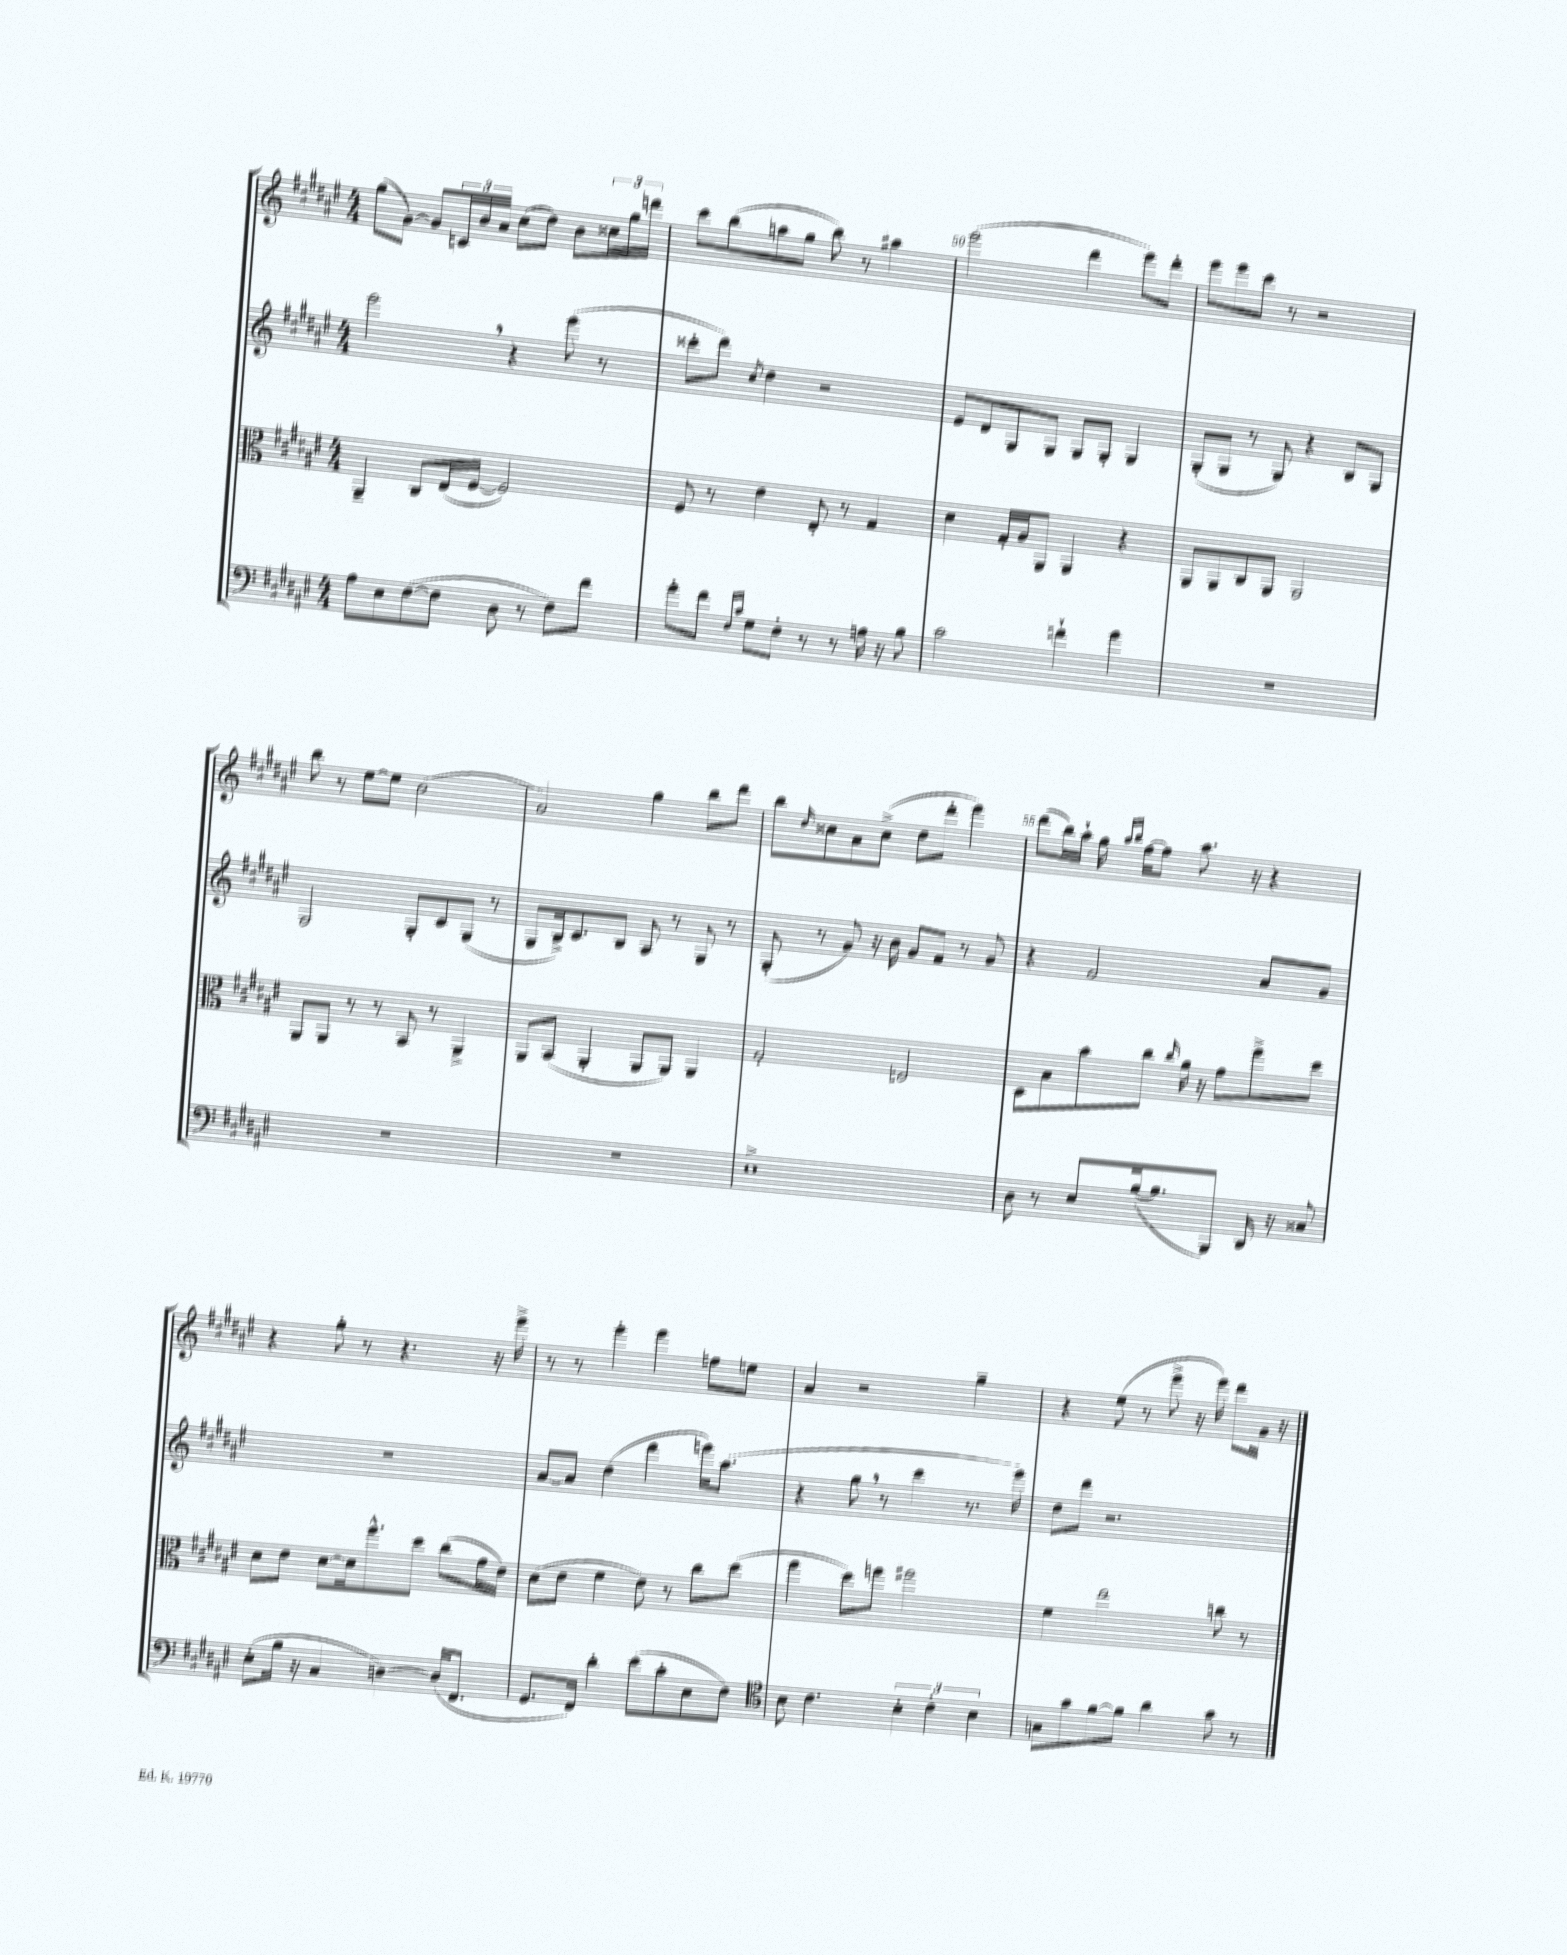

**kern	**kern	**kern	**kern
*part4	*part3	*part2	*part1
*staff4	*staff3	*staff2	*staff1
*clefF4	*clefC3	*clefG2	*clefG2
*k[f#c#g#d#a#e#]	*k[f#c#g#d#a#e#]	*k[f#c#g#d#a#e#]	*k[f#c#g#d#a#e#]
*M4/4	*M4/4	*M4/4	*M4/4
=48	=48	=48	=48
8A#\L	4AA#~/	2eee#,\	(8gg#\L
8E#\	.	.	[8g#\J)
([8F#\	8C#/L	.	8g#/L]
8F#\J]	(16E#/L	.	24cn/L
.	.	.	24b/
.	[16F#/JJ	.	.
.	.	.	24a#/JJ
8D#\	2F#/])	4r	(8cc#\L
8r	.	.	8dd#\J)
8F#\L)	.	(8eee#\	8b\L
8f#\J	.	8r	24cc##X\L
.	.	.	24gg#\
.	.	.	24dddn\JJ
=49	=49	=49	=49
8g#'\L	8F#/	8ccc##X'\L	8ccc#\L
8f#\J	8r	8ddd#\J)	(8bb\
16qqF#/LL	.	.	.
16qqc#/JJ	.	8qcc#/	.
8G#\L	4e#\	4dd#\	8aan\
8F#'\J	.	.	8gg#\J
8r	8E#'/	2r	8bb\)
8r	8r	.	8r
16An\	4G#/	.	4aa#X\
16r	.	.	.
8B\	.	.	.
=50	=50	=50	=50
2c#\	4d#\	8e#/L	(2eee#\
.	.	8d#/	.
.	16G#'/LL	8G#/	.
.	16A#/J	.	.
.	8AA#/J	8G#/J	.
4fn`\	4AA#/	8G#/L	4ddd#\
.	.	8G#'/J	.
4g#\	4r	4G#/	8eee#\L)
.	.	.	8ddd#'\J
=51	=51	=51	=51
1r	8AA#/L	(8G#'/L	8eee#\L
.	8AA#/	8G#/J	8eee#\
.	8C#/	8r	8ccc#\J
.	8AA#/J	8G#/)	8r
.	2AA#/	4r	2r
.	.	8B/L	.
.	.	8G#/J	.
!!LO:LB:g=z
=52	=52	=52	=52
1r	8AA#/L	2G#/	8bb\
.	8AA#/J	.	8r
.	8r	.	[8ee#\L
.	8r	.	8ee#\J]
.	8BB/	8G#'/L	(2cc#\
.	8r	8c#/	.
.	4AA#^/	(8G#/J	.
.	.	8r	.
=53	=53	=53	=53
1r	8AA#/L	8G#/L	2a#/)
.	(8BB/J	16B^/k)	.
.	.	8.c#/	.
.	4AA#'/	.	.
.	.	8B/J	.
.	8AA#/L	8A#/	4gg#\
.	8AA#/J)	8r	.
.	4AA#/	8G#/	8bb\L
.	.	8r	8ddd#\J
=54	=54	=54	=54
1E#^	2G#'/	(8G#'/	8bb\L
.	.	.	16qqdd#/
.	.	8r	8cc##X\
.	.	8g#/)	8a#\
.	.	16r	(8cc##^\J
.	.	16b\	.
.	2En/	8g#/L	8dd#\L
.	.	8f#/J	8ddd#'\J
.	.	8r	4eee#\)
.	.	8g#/	.
=55	=55	=55	=55
8D#\	8D#\L	4r	(8ddd#\L
8r	8B\	.	16bb\L)
.	.	.	16aa#`\JJ
8E#/L	8b\	2f#/	16gg#\
.	.	.	16qqaa#/LL
.	.	.	16qqbb/JJ
.	.	.	[16ff#\KL
([16B/k	8cc#\J	.	8ff#\J]
8.B/]	.	.	.
.	16qqcc#/	.	.
.	16a#\	.	8.aa#\
.	16r	.	.
8BBB/J)	8g#\L	.	.
.	.	.	16r
16DD#/	8ff#^\	8a#/L	4r
16r	.	.	.
8C##X/	8dd#\J	8g#/J	.
!!LO:LB:g=z
=56	=56	=56	=56
(8E#'\L	8d#\L	1r	4r
16B\Jk	8e#\J	.	.
16r	.	.	.
4C#/	[8d#\L	.	8gg#'\
.	16d#\k]	.	8r
.	8.ff#^^\	.	.
[4Dn\)	.	.	4.r
.	8dd#\J	.	.
(16D/KL]	(8cc#\L	.	.
8.FF#/J	.	.	.
.	16g#\L	.	16r
.	16e#\JJ)	.	16eee#^\
=57	=57	=57	=57
8.GG#/L	(8d#\L	[8a#/L	8r
.	8e#\J	8a#/J]	8r
16FF#/Jk)	.	.	.
4d#'\	4f#\	(4dd#\	4eee#'\
(8e#\L	8e#\)	4ddd#\	4eee#\
8c#'\	8r	.	.
8E#\	8cc#\L	16eeen\KL)	8ffn\L
.	.	(8.aa#\J	.
8F#\J)	(8dd#\J	.	8een\J
=58	=58	=58	=58
*clefC4	*	*	*
8B\	4ff#\	4r	4a#/
4.c#\	.	.	.
.	8dd#\L)	8gg#,\	2r
.	8ffn\J	8r	.
6B'\	2ff#X\	4ccc#\	.
6c#'\	.	.	.
.	.	8.r	4gg#~\
6B\	.	.	.
.	.	16eee#\)	.
=59	=59	=59	=59
8Gn\L	4f#\	8dd#\L	4r
8g#\	.	8ddd#\J	.
[8f#\	2ee#\	2.r	(8ee#\
8f#\J]	.	.	8r
4a#\	.	.	8eee#^\
.	.	.	16r
.	.	.	16eee#\)
8g#\	8ccn\	.	8ddd#\L
8r	8r	.	16g#\Jk
.	.	.	16r
==	==	==	==
*-	*-	*-	*-
